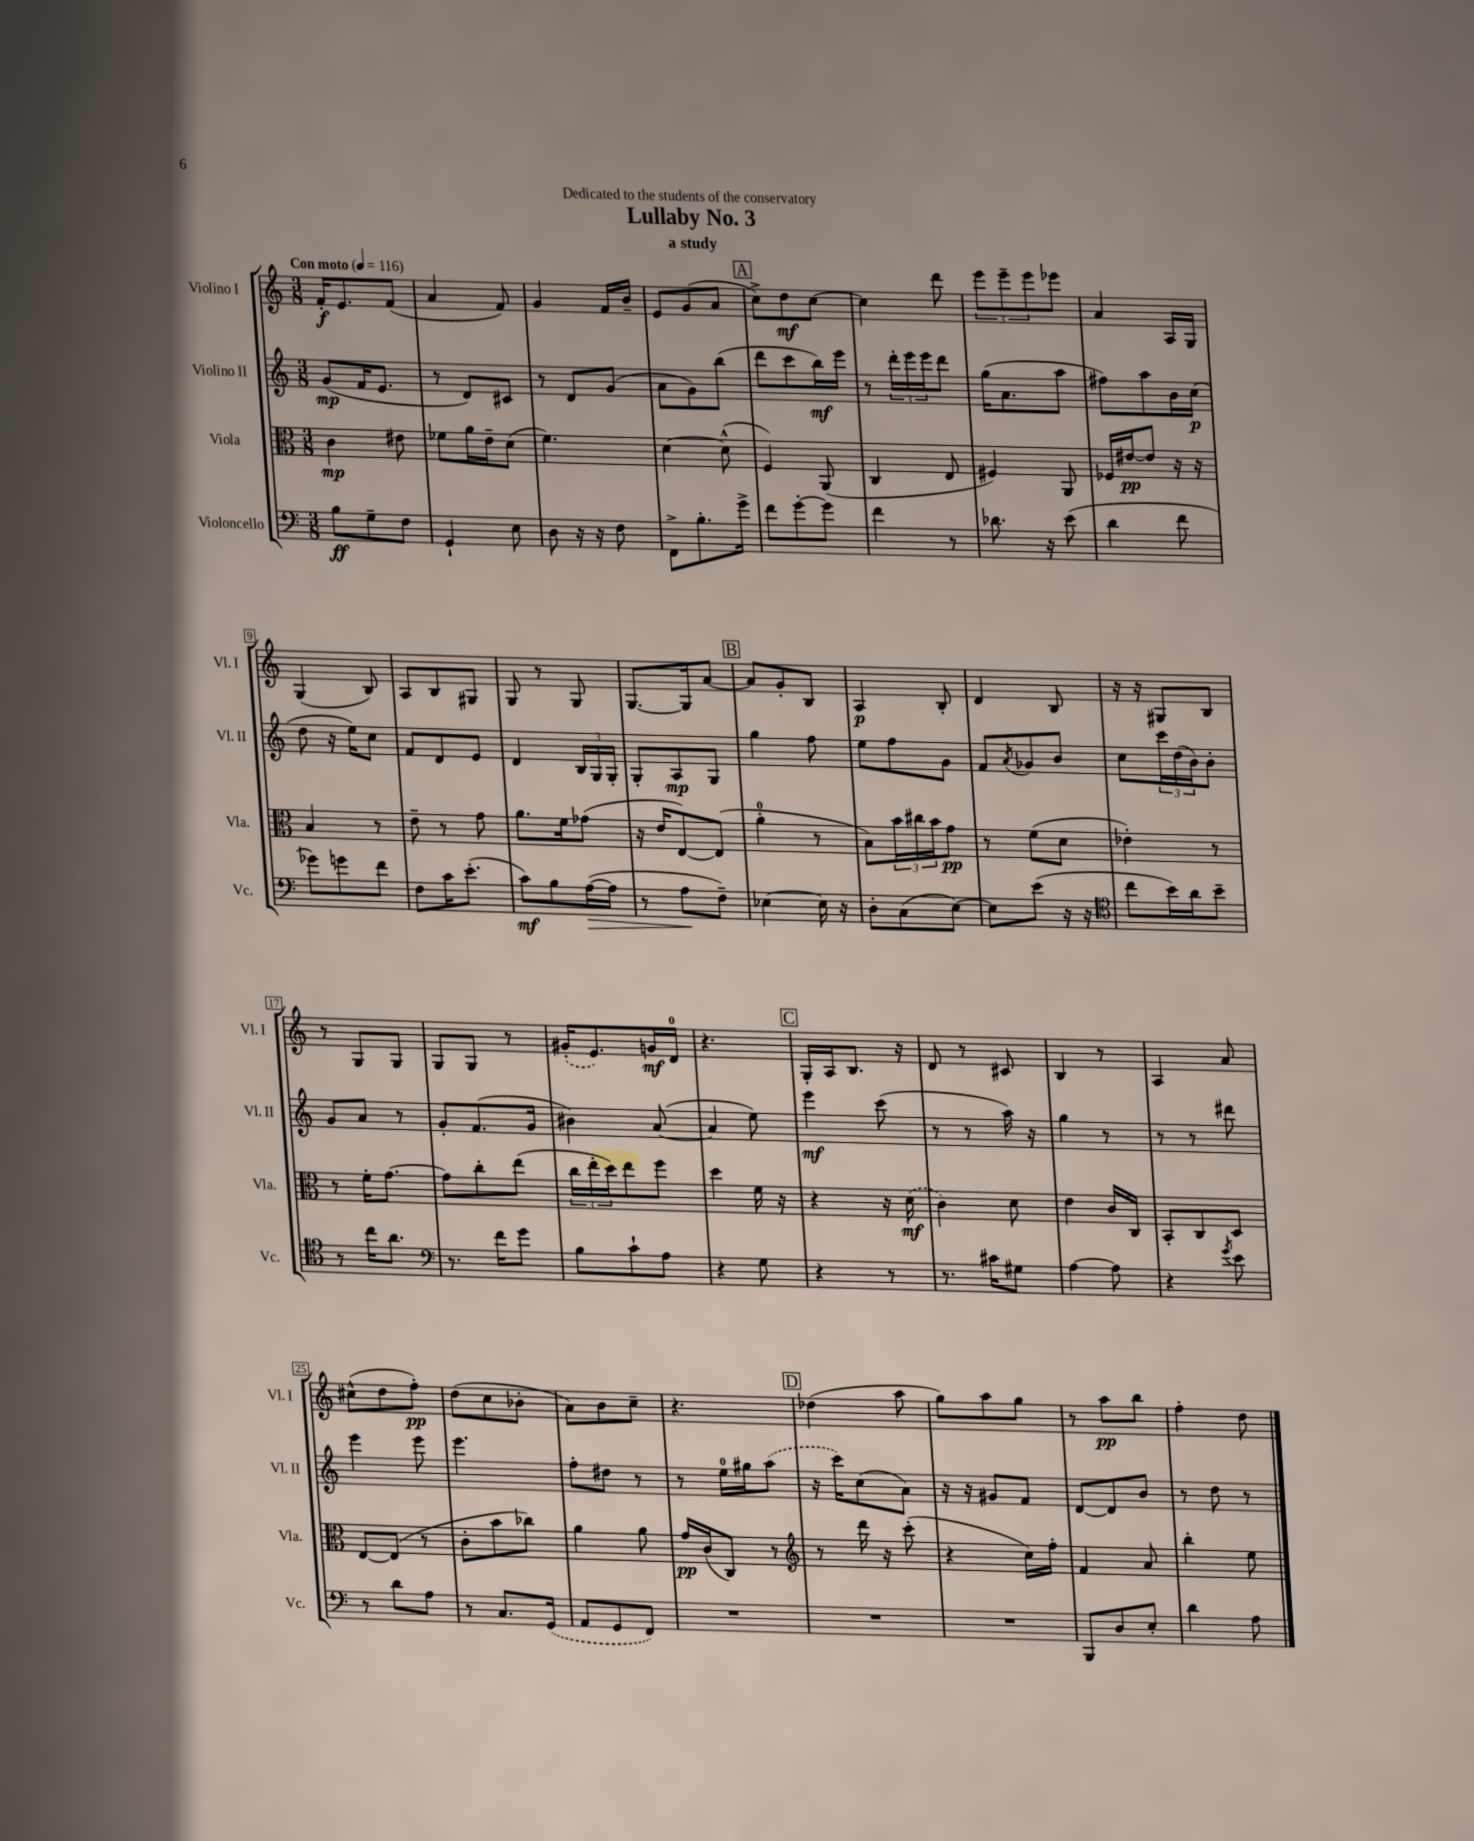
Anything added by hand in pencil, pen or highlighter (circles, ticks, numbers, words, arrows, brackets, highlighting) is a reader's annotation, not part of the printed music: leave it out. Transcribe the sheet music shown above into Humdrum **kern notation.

**kern	**dynam	**kern	**dynam	**kern	**dynam	**kern	**dynam
*part4	*part4	*part3	*part3	*part2	*part2	*part1	*part1
*staff4	*staff4	*staff3	*staff3	*staff2	*staff2	*staff1	*staff1
*I"Violoncello	*	*I"Viola	*	*I"Violino II	*	*I"Violino I	*
*I'Vc.	*	*I'Vla.	*	*I'Vl. II	*	*I'Vl. I	*
*clefF4	*	*clefC3	*	*clefG2	*	*clefG2	*
*k[]	*	*k[]	*	*k[]	*	*k[]	*
*M3/8	*	*M3/8	*	*M3/8	*	*M3/8	*
*MM116	*	*MM116	*	*MM116	*	*MM116	*
=1	=1	=1	=1	=1	=1	=1	=1
!	!	!	!	!	!	!LO:TX:a:B:t=Con moto	!
8B\L	ff	4c\	mp	(8g/L	mp	16f'/KL	f
.	.	.	.	.	.	8.e/	.
8G~\	.	.	.	16f/K	.	.	.
.	.	.	.	8.e/J	.	.	.
8F\J	.	8e#X\	.	.	.	(8f/J	.
=2	=2	=2	=2	=2	=2	=2	=2
4GG`/	.	8f-X\L	.	8r	.	4a/	.
.	.	16a\L	.	8d/L)	.	.	.
.	.	16e~\J	.	.	.	.	.
8E\	.	(8d\J	.	8c#X/J	.	8f/)	.
=3	=3	=3	=3	=3	=3	=3	=3
8D\	.	4.f\)	.	8r	.	4g/	.
16r	.	.	.	8d/L	.	.	.
16r	.	.	.	.	.	.	.
8F\	.	.	.	(8g/J	.	16f/LL	.
.	.	.	.	.	.	16b~/JJ	.
=4	=4	=4	=4	=4	=4	=4	=4
8FF^\L	.	[4d\	.	8a\L	.	8e/L	.
8.B'\	.	.	.	8g\)	.	(8g/	.
.	.	(8d^^\]	.	(8bb\J	.	8a/J	.
16g^\Jk	.	.	.	.	.	.	.
!!LO:REH:place=s1:t=A
=5	=5	=5	=5	=5	=5	=5	=5
8f\L	.	4F/)	.	8ddd\L	.	8cc^\L)	.
[8g'\	.	.	.	8ccc\	.	8dd\	mf
8g\J]	.	(8AA/	.	16bb\L)	mf	[8cc\J	.
.	.	.	.	16eee\JJ	.	.	.
=6	=6	=6	=6	=6	=6	=6	=6
4f\	.	4C/	.	8r	.	4cc\]	.
.	.	.	.	24ddd'\LL	.	.	.
.	.	.	.	24eee\	.	.	.
.	.	.	.	24eee\J	.	.	.
8r	.	8E/	.	8ddd\J	.	8ddd\	.
=7	=7	=7	=7	=7	=7	=7	=7
8.d-X\	.	4F#X/)	.	(16gg\KL	.	12eee\L	.
.	.	.	.	8.a\	.	.	.
.	.	.	.	.	.	12eee~\	.
.	.	.	.	.	.	12eee\	.
16r	.	.	.	.	.	.	.
(8e\	.	8AA/	.	8aa\J	.	8eee-X\J	.
=8	=8	=8	=8	=8	=8	=8	=8
4d\	.	16F-X/LL	.	8ff#X\L)	.	4a/	.
.	.	[16e#X/J	pp	.	.	.	.
.	.	8e#/J]	.	8aa\	.	.	.
8f\	.	16r	.	16b\L	.	16A/LL	.
.	.	16r	.	(16cc\JJ	p	16G/JJ	.
!!LO:LB:g=z
=9	=9	=9	=9	=9	=9	=9	=9
8g-X\L)	.	4B/	.	8dd\	.	(4G/	.
8gn\	.	.	.	16r	.	.	.
.	.	.	.	16ee\KL)	.	.	.
8f\J	.	8r	.	8cc\J	.	8B/)	.
=10	=10	=10	=10	=10	=10	=10	=10
8F\L	.	8e~\	.	8f/L	.	8A/L	.
16c\K	.	8r	.	8d/	.	8B/	.
(8.e'\J	.	.	.	.	.	.	.
.	.	8g\	.	8e/J	.	8G#X/J	.
=11	=11	=11	=11	=11	=11	=11	=11
8c\L)	mf	8.a\L	.	4d/	.	8G/	.
8B\	.	.	.	.	.	8r	.
.	.	16f\k	.	.	.	.	.
!	!LO:HP:b	!	!	!	!	!	!
([16A\L	>	(8g-X\J	.	24B/LL	.	8G/	.
.	.	.	.	24G/	.	.	.
16A\JJ]	.	.	.	.	.	.	.
.	.	.	.	24G'/JJ	.	.	.
=12	=12	=12	=12	=12	=12	=12	=12
8r	.	16r	.	8G'/L	.	[8.G/L	.
.	.	16e/KL	.	.	.	.	.
8A\L	.	[8E/)	.	8A/	mp	.	.
.	.	.	.	.	.	16G/k]	.
8F~\J)	]	(8E/J]	.	8G/J	.	[8a/J	.
!!LO:REH:place=s1:t=B
=13	=13	=13	=13	=13	=13	=13	=13
[4E-X\	.	4a'\	.	4gg\	.	8a/L]	.
.	.	.	.	.	.	8g'/	.
16E-\]	.	8r	.	8ff\	.	8B/J	.
16r	.	.	.	.	.	.	.
=14	=14	=14	=14	=14	=14	=14	=14
8D'\L	.	8B\L)	.	8ee\L	.	4A/	p
(8C\	.	24b\L	.	8ff\	.	.	.
.	.	24cc#X\	.	.	.	.	.
.	.	24b\J	.	.	.	.	.
[8E\J)	.	8g\J	pp	8g\J	.	8B'/	.
=15	=15	=15	=15	=15	=15	=15	=15
8E\L]	.	8r	.	8f/L	.	4d/	.
.	.	.	.	8qa/	.	.	.
(8e\J	.	(8f\L	.	8g-X/	.	.	.
16r	.	8d\J	.	8b/J	.	8B/	.
16r	.	.	.	.	.	.	.
=16	=16	=16	=16	=16	=16	=16	=16
*clefC4	*	*	*	*	*	*	*
8cc\L	.	4e-X'\)	.	8cc\L	.	16r	.
.	.	.	.	.	.	16r	.
16b\L)	.	.	.	24ccc\L	.	8G#X/L	.
.	.	.	.	(24dd\	.	.	.
16a\J	.	.	.	.	.	.	.
.	.	.	.	24b\J)	.	.	.
8b~\J	.	8r	.	8b'\J	.	8B/J	.
!!LO:LB:g=z
=17	=17	=17	=17	=17	=17	=17	=17
8r	.	8r	.	8g/L	.	8r	.
16cc\KL	.	16f'\KL	.	8a/J	.	8G/L	.
8.a\J	.	[8.g\J	.	.	.	.	.
.	.	.	.	8r	.	8G/J	.
=18	=18	=18	=18	=18	=18	=18	=18
*clefF4	*	*	*	*	*	*	*
8.r	.	8g\L]	.	8g'/L	.	8G/L	.
.	.	8cc'\	.	(8.f/	.	8G/J	.
16f\KL	.	.	.	.	.	.	.
8g\J	.	(8ee\J	.	.	.	8r	.
.	.	.	.	16g/Jk	.	.	.
=19	=19	=19	=19	=19	=19	=19	=19
8B\L	.	24cc\LL	.	4b#X\)	.	(16g#X'/KL	.
.	.	24ee'\	.	.	.	.	.
.	.	.	.	.	.	8.e/)	.
.	.	24dd\J)	.	.	.	.	.
8c`\	.	8ee\	.	.	.	.	.
8A\J	.	8ff\J	.	([8a/	.	16gn/L	mf
.	.	.	.	.	.	16d/JJ	.
=20	=20	=20	=20	=20	=20	=20	=20
4r	.	4dd\	.	4a/]	.	4.r	.
8G\	.	16f\	.	8ee\)	.	.	.
.	.	16r	.	.	.	.	.
!!LO:REH:place=s1:t=C
=21	=21	=21	=21	=21	=21	=21	=21
4r	.	4r	.	4eee\	mf	16G'/LL	.
.	.	.	.	.	.	16A/J	.
.	.	.	.	.	.	8.B/J	.
8r	.	16r	.	(8ccc\	.	.	.
.	.	(16d\	mf	.	.	16r	.
=22	=22	=22	=22	=22	=22	=22	=22
8.r	.	4c\)	.	8r	.	8d/	.
.	.	.	.	8r	.	8r	.
16c#X\KL	.	.	.	.	.	.	.
8G#X\J	.	8d\	.	16aa\)	.	8c#X/	.
.	.	.	.	16r	.	.	.
=23	=23	=23	=23	=23	=23	=23	=23
[4A\	.	4e\	.	4gg\	.	4B/	.
8A\]	.	16c/LL	.	8r	.	8r	.
.	.	16C/JJ	.	.	.	.	.
=24	=24	=24	=24	=24	=24	=24	=24
4r	.	8BB'/L	.	8r	.	4A/	.
.	.	8C/	.	8r	.	.	.
8qg/	.	.	.	.	.	.	.
8e\	.	8D/J	.	8ddd#X\	.	8a/	.
!!LO:LB:g=z
=25	=25	=25	=25	=25	=25	=25	=25
8r	.	[8E/L	.	4eee\	.	(8cc#X^^\L	.
8d\L	.	(8E/J]	.	.	.	8dd\	.
8A\J	.	8r	.	8eee\	.	8ff'\J)	pp
=26	=26	=26	=26	=26	=26	=26	=26
8r	.	8c'\L	.	4.eee\	.	(8dd\L	.
8.C/L	.	8b\	.	.	.	8cc\	.
.	.	8cc-X\J)	.	.	.	8b-X'\J	.
(16GG/Jk	.	.	.	.	.	.	.
=27	=27	=27	=27	=27	=27	=27	=27
8AA/L	.	4a\	.	8ff'\L	.	8a\L)	.
8GG/	.	.	.	8dd#X\J	.	8b\	.
8FF/J)	.	8a\	.	8r	.	8cc~\J	.
=28	=28	=28	=28	=28	=28	=28	=28
4.r	.	16g/LL	pp	8r	.	4.r	.
.	.	(16c/J	.	.	.	.	.
.	.	8C/J)	.	16ee\LL	.	.	.
.	.	.	.	16gg#X\J	.	.	.
.	.	8r	.	(8aa\J	.	.	.
!!LO:REH:place=s1:t=D
=29	=29	=29	=29	=29	=29	=29	=29
*	*	*clefG2	*	*	*	*	*
4.r	.	8r	.	16r	.	(4dd-X\	.
.	.	.	.	16ccc\KL)	.	.	.
.	.	16ddd\	.	(8cc\	.	.	.
.	.	16r	.	.	.	.	.
.	.	(8ccc'\	.	8a\J)	.	8aa\	.
=30	=30	=30	=30	=30	=30	=30	=30
4.r	.	4r	.	16r	.	8gg\L)	.
.	.	.	.	16r	.	.	.
.	.	.	.	8g#X/L	.	8aa\	.
.	.	16cc\LL)	.	8f/J	.	8gg\J	.
.	.	16ff'\JJ	.	.	.	.	.
=31	=31	=31	=31	=31	=31	=31	=31
8BBB/L	.	4f/	.	[8d/L	.	8r	.
8D/	.	.	.	8d/]	.	8aa\L	pp
8E'/J	.	8a/	.	8b/J	.	8bb\J	.
=32	=32	=32	=32	=32	=32	=32	=32
4d\	.	4bb'\	.	8r	.	4ff'\	.
.	.	.	.	8dd\	.	.	.
8A\	.	8ee\	.	8r	.	8dd\	.
==	==	==	==	==	==	==	==
*-	*-	*-	*-	*-	*-	*-	*-
